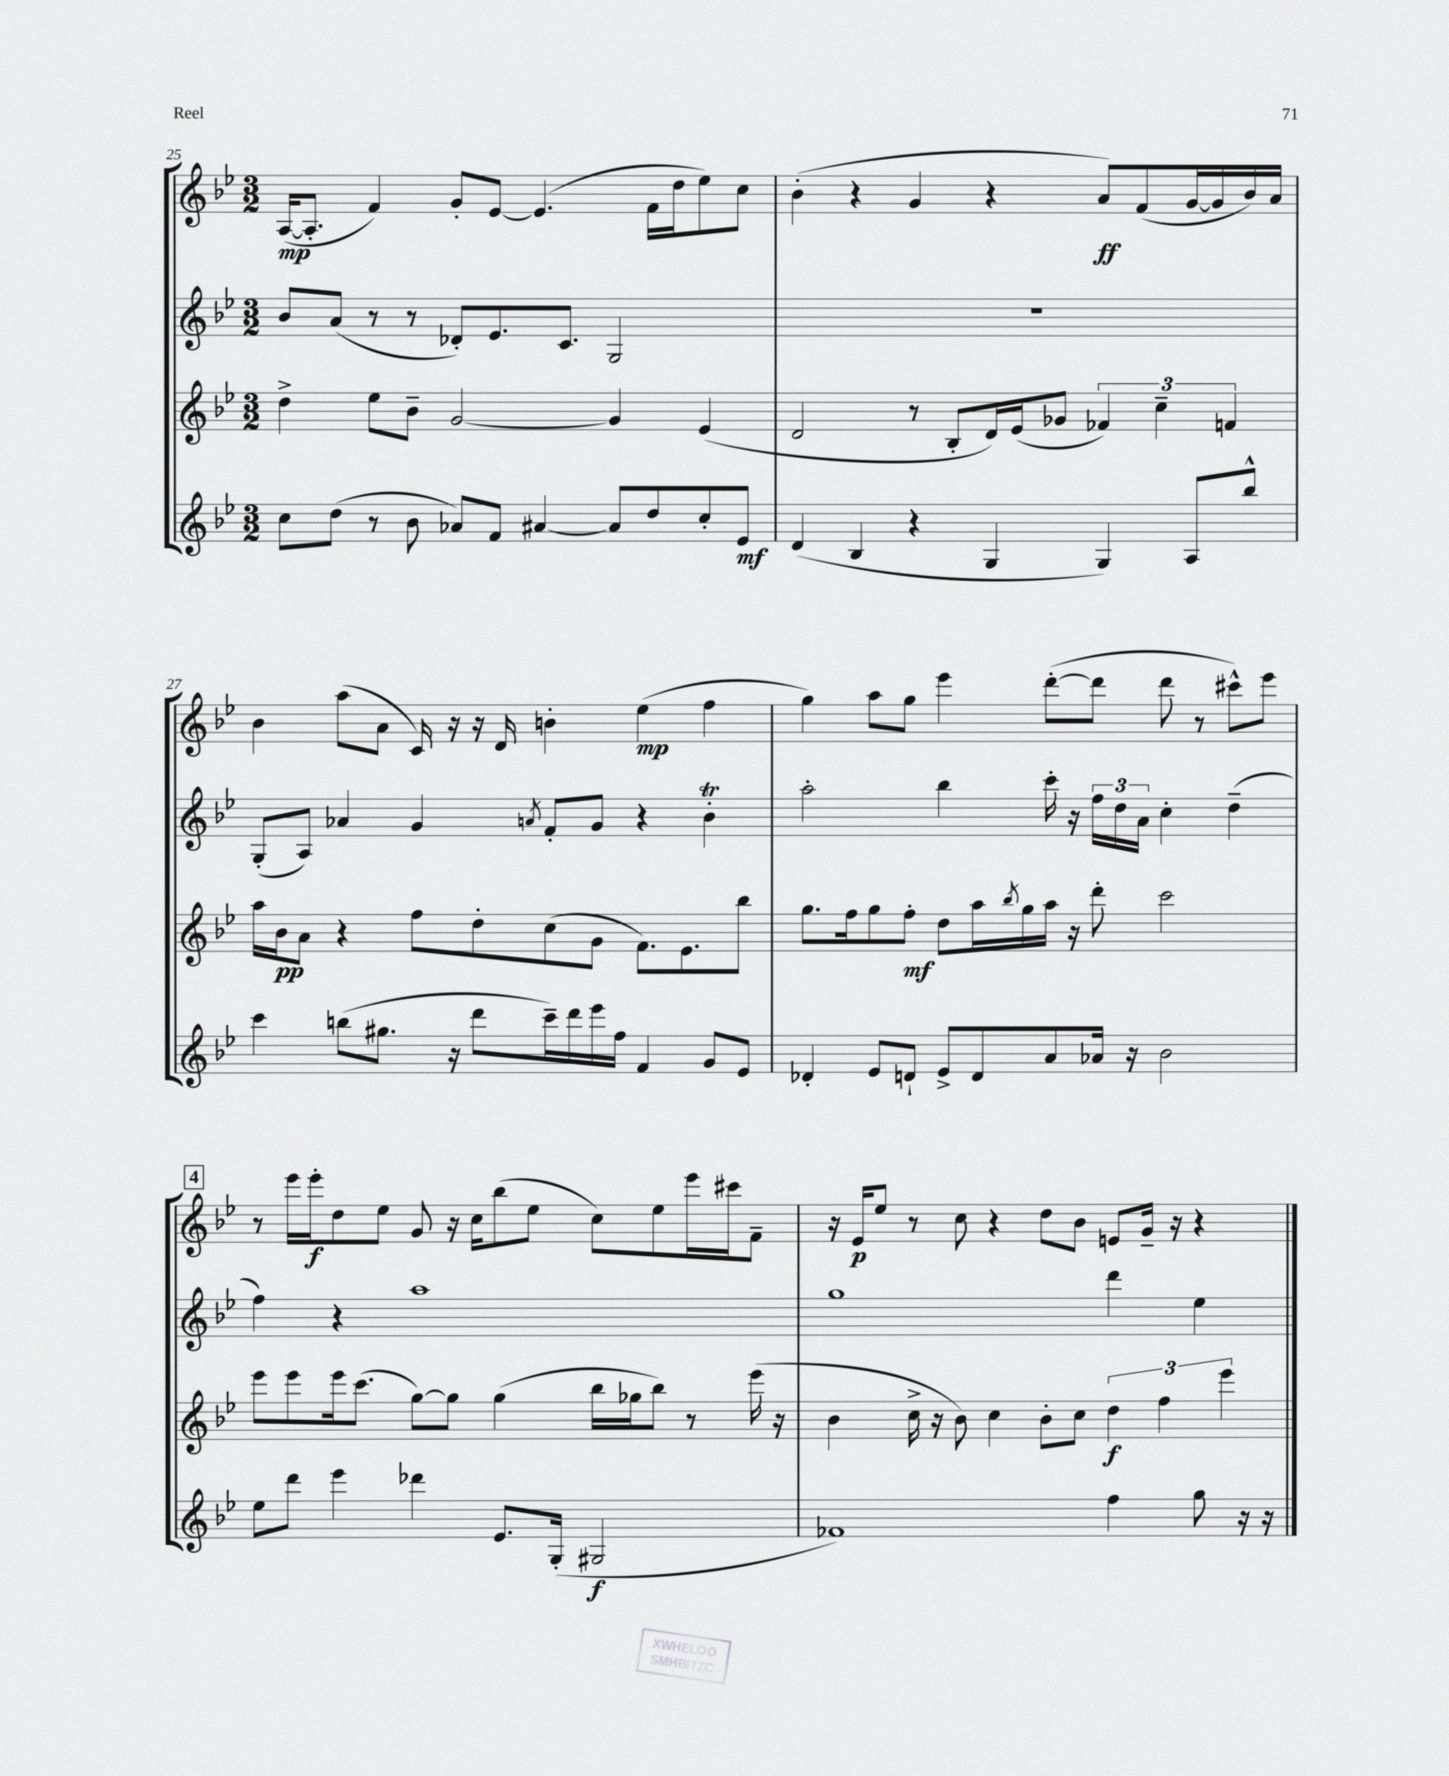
<<
\new StaffGroup <<
\new Staff = "s0" {
    \clef treble \key bes \major \numericTimeSignature \time 3/2
    a16~\mp( a8.-. f'4) g'8-. ees'8~ ees'4.( f'16 d''16 ees''8) c''8 |
    bes'4-.( r4 g'4 r4 a'8\ff) f'8( g'16~ g'16 bes'16) a'16 |
    bes'4 a''8( a'8 c'16) r16 r16 d'16 b'4-. ees''4\mp( f''4 |
    g''4) a''8 g''8 ees'''4 d'''8~-.( d'''8 d'''8 r8 cis'''8-^) ees'''8 |
    \mark \markup { \box "4" } r8 ees'''16 ees'''16-.\f d''8 ees''8 g'8 r16 c''16 bes''8( ees''8 c''8) ees''8 ees'''16 cis'''16 f'8-- |
    r16 ees'16\p ees''8 r8 c''8 r4 d''8 bes'8 e'8 g'16-- r16 r4 \bar "|." |
}
\new Staff = "s1" {
    \clef treble \key bes \major \numericTimeSignature \time 3/2
    bes'8 a'8( r8 r8 des'8-.) ees'8. c'8. g2 |
    R1. |
    g8-.( a8) aes'4 g'4 \acciaccatura { a'8 } f'8-. g'8 r4 bes'4-.\trill |
    a''2-. bes''4 c'''16-. r16 \tuplet 3/2 { f''16 d''16 a'16 } c''4-. d''4--( |
    \mark \markup { \box "4" } f''4) r4 a''1 |
    g''1 d'''4 ees''4 \bar "|." |
}
\new Staff = "s2" {
    \clef treble \key bes \major \numericTimeSignature \time 3/2
    d''4-> ees''8 bes'8-- g'2~ g'4 ees'4( |
    d'2 r8 bes8-. d'16) ees'16( ges'8 \tuplet 3/2 { fes'4) c''4-- f'4 } |
    a''16 bes'16\pp a'8 r4 f''8 d''8-. c''8( g'8 f'8.) ees'8. bes''8 |
    g''8. f''16 g''8 f''8-.\mf d''8 a''16 \acciaccatura { bes''8 } g''16 a''16 r16 d'''8-. c'''2 |
    \mark \markup { \box "4" } ees'''8 ees'''8 ees'''16 c'''8.( g''8~) g''8 g''4( bes''16 ges''16 bes''8) r8 ees'''16( r16 |
    bes'4 c''16-> r16 bes'8) c''4 bes'8-. c''8 \tuplet 3/2 { d''4\f f''4 ees'''4 } \bar "|." |
}
\new Staff = "s3" {
    \clef treble \key bes \major \numericTimeSignature \time 3/2
    c''8 d''8( r8 bes'8 aes'8) f'8 ais'4~ ais'8 d''8 c''8-. ees'8\mf |
    d'4( bes4 r4 g4 g4) a8 bes''8-^ |
    c'''4 b''8( gis''8. r16 d'''8 c'''16--) d'''16 ees'''16 f''16 f'4 g'8 ees'8 |
    des'4-. ees'8 d'8-! ees'8-> d'8 a'8 aes'16 r16 bes'2 |
    \mark \markup { \box "4" } ees''8 d'''8 ees'''4 des'''4 ees'8. g16-.( gis2\f |
    fes'1) f''4 g''8 r16 r16 \bar "|." |
}
>>
>>
\layout { \context { \Score currentBarNumber = #25 } }
